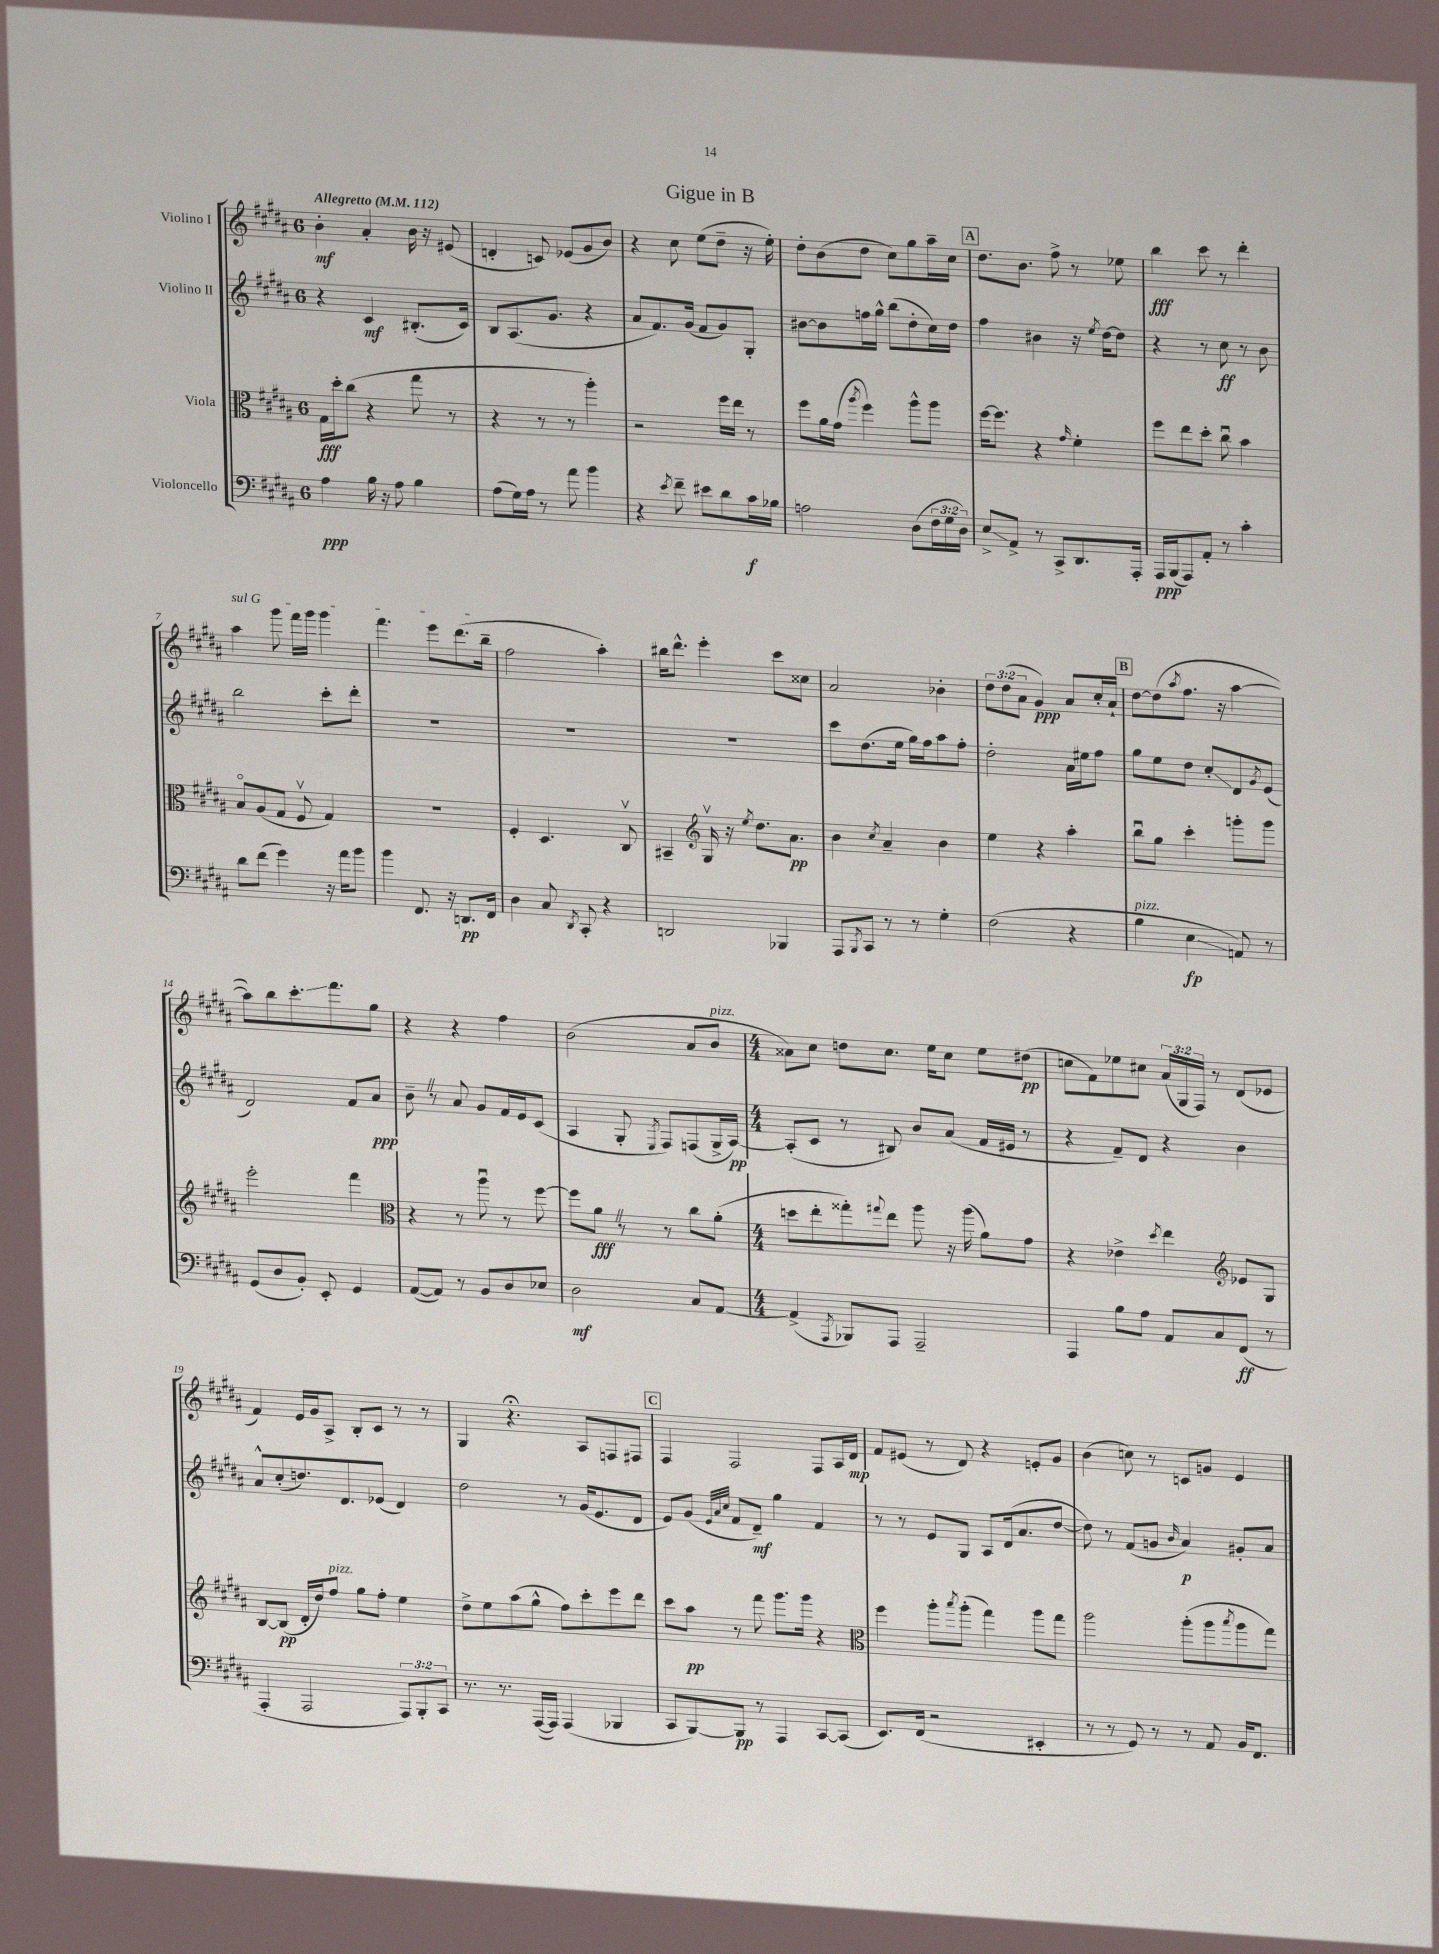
\header { title = "Gigue in B" }
<<
\new StaffGroup <<
\new Staff = "s0" \with { instrumentName = "Violino I" } {
    \clef treble \key b \major \once \override Staff.TimeSignature.style = #'single-digit \time 6/8 \override Staff.TupletNumber.text = #tuplet-number::calc-fraction-text \tempo "Allegretto" 4 = 112
    b'4-.\mf ais'4-. b'16 r16 eis'8( |
    d'4-. c'8) ees'8( gis'8 b'8) |
    r4 cis''8 e''8( dis''8-- r16 e''16-.) |
    dis''8-. b'8( dis''8 cis''8) gis''8 ais''16-- cis''16 |
    \mark \markup { \box "A" } dis''8. b'8. fis''8-> r8 ees''8 |
    b''4\fff cis'''8 r8 dis'''4-. |
    \once \override TextSpanner.bound-details.left.text = \markup { \italic "sul G" } ais''4\startTextSpan gis'''8 fis'''16 gis'''16 gis'''4 |
    fis'''4. e'''8 dis'''8.( b''16--\stopTextSpan |
    fis''2 ais''4-.) |
    bis''16 dis'''8.-^ e'''4-. cis'''8 cisis''8 |
    ais'2 bes'4-. |
    \tuplet 3/2 { dis''8 dis''8( ais'8 } gis'4\ppp) ais'8 cis''16-. ais'16-! |
    \mark \markup { \box "B" } dis''8~ dis''8( \acciaccatura { ais''8 } fis''8. r16 ais''4~ |
    ais''8) b''8 cis'''8.-.\glissando fis'''8. gis''8 |
    r4 r4 fis''4 |
    b'2( ais'8 b'8^\markup { \italic "pizz." } |
    \numericTimeSignature \time 4/4 aisis'8) cis''8 d''8 cis''8. e''16 cis''8 e''8 dis''8\pp( |
    c''8 fis'8) ees''8 cis''8 \tuplet 3/2 { ais'16( gis16 fis16) } r8 dis'8( ees'8 |
    fis'4) e'16 gis'16 ais8-> b8-. cis'8 r8 r8 |
    gis4 r4.\fermata ais8 f8 fis8 |
    \mark \markup { \box "C" } fis4 fis2 fis8 ais16 dis'16\mp |
    fis'8 eis'8( r8 dis'8) r4 e'8-. gis'8 |
    b'4( c''8) r8 c'8 g'8 e'4 \bar "|." |
}
\new Staff = "s1" \with { instrumentName = "Violino II" } {
    \clef treble \key b \major \once \override Staff.TimeSignature.style = #'single-digit \time 6/8
    r4 cis'4\mf bis8.-.( cis'16) |
    b8 ais8.( gis'8. r4 |
    ais'8 fis'8.) gis'16( fis'8 gis'8) gis8-. |
    bis'8~ bis'8 f''16 gis''16-^ b''8( dis''8-. cis''16) dis''16 |
    \mark \markup { \box "A" } fis''4 bis'4 r16 \acciaccatura { e''8 } dis''16~ dis''8 |
    r4 r8 cis''8\ff r8 b'8 |
    b''2 cis'''8-. dis'''8-. |
    R2. |
    R2. |
    R2. |
    cis'''8 dis''8.( e''16 gis''16) fis''16 ais''8 fis''8-. |
    dis''2-. ais'16 eis''16 fis''8 |
    \mark \markup { \box "B" } gis''8 e''8 dis''8 cis''8-.\glissando dis'8 \acciaccatura { gis'8 } e'8( |
    dis'2) fis'8 ais'8\ppp |
    b'8-- \once \override BreathingSign.text = \markup { \musicglyph "scripts.caesura.straight" } \breathe r8 ais'8 gis'8 fis'16 e'16 cis'8( |
    ais4 gis8-. \acciaccatura { e8 } fis8) f8( gis16-> ais16~\pp) |
    \numericTimeSignature \time 4/4 ais8-.( cis'8 r8 bis8) b'8 ais'8( fis'16 eis'16 r8 |
    r4 fis'8--) dis'8 r4 b'4 |
    ais'8-^ cis''8-.( d''8.) dis'8. ees'8( dis'4) |
    dis''2 r8 gis'16( e'8. dis'8 |
    \mark \markup { \box "C" } e'8) gis'8( \grace { e'32 ais'32 cis''32 } fis'8 dis'8--\mf) gis''4 fis'4 |
    r8 r8 e'8 gis8 ais8 dis'16( ais'8. dis''8~ |
    dis''8) r8 fis'8( g'8 \grace { b'16 } ais'4\p) gis'8-. ais'8 \bar "|." |
}
\new Staff = "s2" \with { instrumentName = "Viola" } {
    \clef alto \key b \major \once \override Staff.TimeSignature.style = #'single-digit \time 6/8
    gis16\fff dis''16-. cis''8( r4 gis''8 r8 |
    r4 r8 r8 ais''4-.) |
    r2 fis''16 e''16 r8 |
    fis''8 ais'16 gis'16( \acciaccatura { ais''8 } fis''4) ais''8-^ ais''8 |
    \mark \markup { \box "A" } fis''16~ fis''8. r4 \grace { gis'16 } fis'4-. |
    fis''8 e''8 dis''8-. cis''8\downbow b'4 |
    b8\flageolet ais8( gis8 fis8\upbow gis4) |
    R2. |
    fis4-. dis4. cis8\upbow |
    bis,4-- \clef treble gis16\upbow r16 \acciaccatura { e''8 } dis''8. ais'8.\pp |
    b'4 \acciaccatura { cis''8 } ais'4-- b'4 |
    e''4 r4 ais''4-. |
    \mark \markup { \box "B" } b''8\downbow gis''8 cis'''4-. g'''8-. g'''8 |
    e'''2-. fis'''4 |
    \clef alto r4 r8 ais''8\downbow r8 fis''8~ |
    fis''8 ais'8\fff \once \override BreathingSign.text = \markup { \musicglyph "scripts.caesura.straight" } \breathe r8 r8 cis''8 ais'8-.( |
    \numericTimeSignature \time 4/4 d''8 e''8-. gisis''8-.) \appoggiatura { gis''8 } e''8 ais''8 r16 ais''16( ais'8) gis'8 |
    r4 ees'4-> \acciaccatura { dis''8 } e''4 \clef treble ees'8 gis8 |
    b8~ b8\pp( dis'16-. dis''16) fis''8^\markup { \italic "pizz." } gis''8 fis''8-. e''4 |
    dis''8-> e''8 ais''8( gis''8-^ fis''8) cis'''8-. e'''8 dis'''8 |
    \mark \markup { \box "C" } cis'''8 ais''8\pp r8 fis'''8 gis'''8. gis'''16 r4 |
    \clef alto fis''4 ais''8-. \acciaccatura { b''8 } ais''8-.( gis''4) ais''8 gis''8 |
    ais''2 ais''8-.( ais''8 \acciaccatura { b''8 } ais''8 gis''8) \bar "|." |
}
\new Staff = "s3" \with { instrumentName = "Violoncello" } {
    \clef bass \key b \major \once \override Staff.TimeSignature.style = #'single-digit \time 6/8 \override Staff.TupletNumber.text = #tuplet-number::calc-fraction-text
    ais4\ppp b16 r16 ais8 b4 |
    ais8( gis16) ais16 r8 ais'8 b'4 |
    r4 \acciaccatura { e'8 } fis'8-- eis'8 dis'8 cis'16\f bes16 |
    a2 dis8( \tuplet 3/2 { fis16 gis16 dis16) } |
    \mark \markup { \box "A" } e8->\glissando ais,8-> r8 cis,8-> dis,8. ais,,16-. |
    ais,,16\ppp b,,16( ais,,8) ais,8-. r8 cis'4-. |
    dis'8 fis'8( gis'4) r16 ais'16 b'8 |
    b'4 fis,8. r16 d,8.\pp fis,16 |
    dis4 cis8 \acciaccatura { dis,8 } cis,8-. r4 |
    d,2 bes,,4 |
    ais,,8 \acciaccatura { b,,8 } cis,8 r8 r8 gis4-. |
    fis2( r4 |
    \mark \markup { \box "B" } b4^\markup { \italic "pizz." } e4\glissando\fp a,8) r8 |
    gis,8( dis8 b,8-.) e,8-. gis,4 |
    ais,8~( ais,8) r8 b,8 dis8 ees8 |
    dis2\mf cis8 ais,8~ |
    \numericTimeSignature \time 4/4 ais,4->( \acciaccatura { ais,,8 } bes,,8) ais,,8 ais,,2-- |
    ais,,4 b8 ais8 ais,8 cis8 fis,8\ff( r8 |
    ais,,4-. ais,,2 \tuplet 3/2 { ais,,8) b,,8-. cis,8 } |
    r8. r8. ais,,16~( ais,,16) ais,,4( bes,,4 |
    \mark \markup { \box "C" } cis,8 b,,8~) b,,8\pp r8 ais,,4 cis,8~ cis,8( |
    e,8.) fis,16( r2 eis,4-. |
    r8 r8 gis,8) r8 r8 ais,8 b,16 fis,8. \bar "|." |
}
>>
>>
